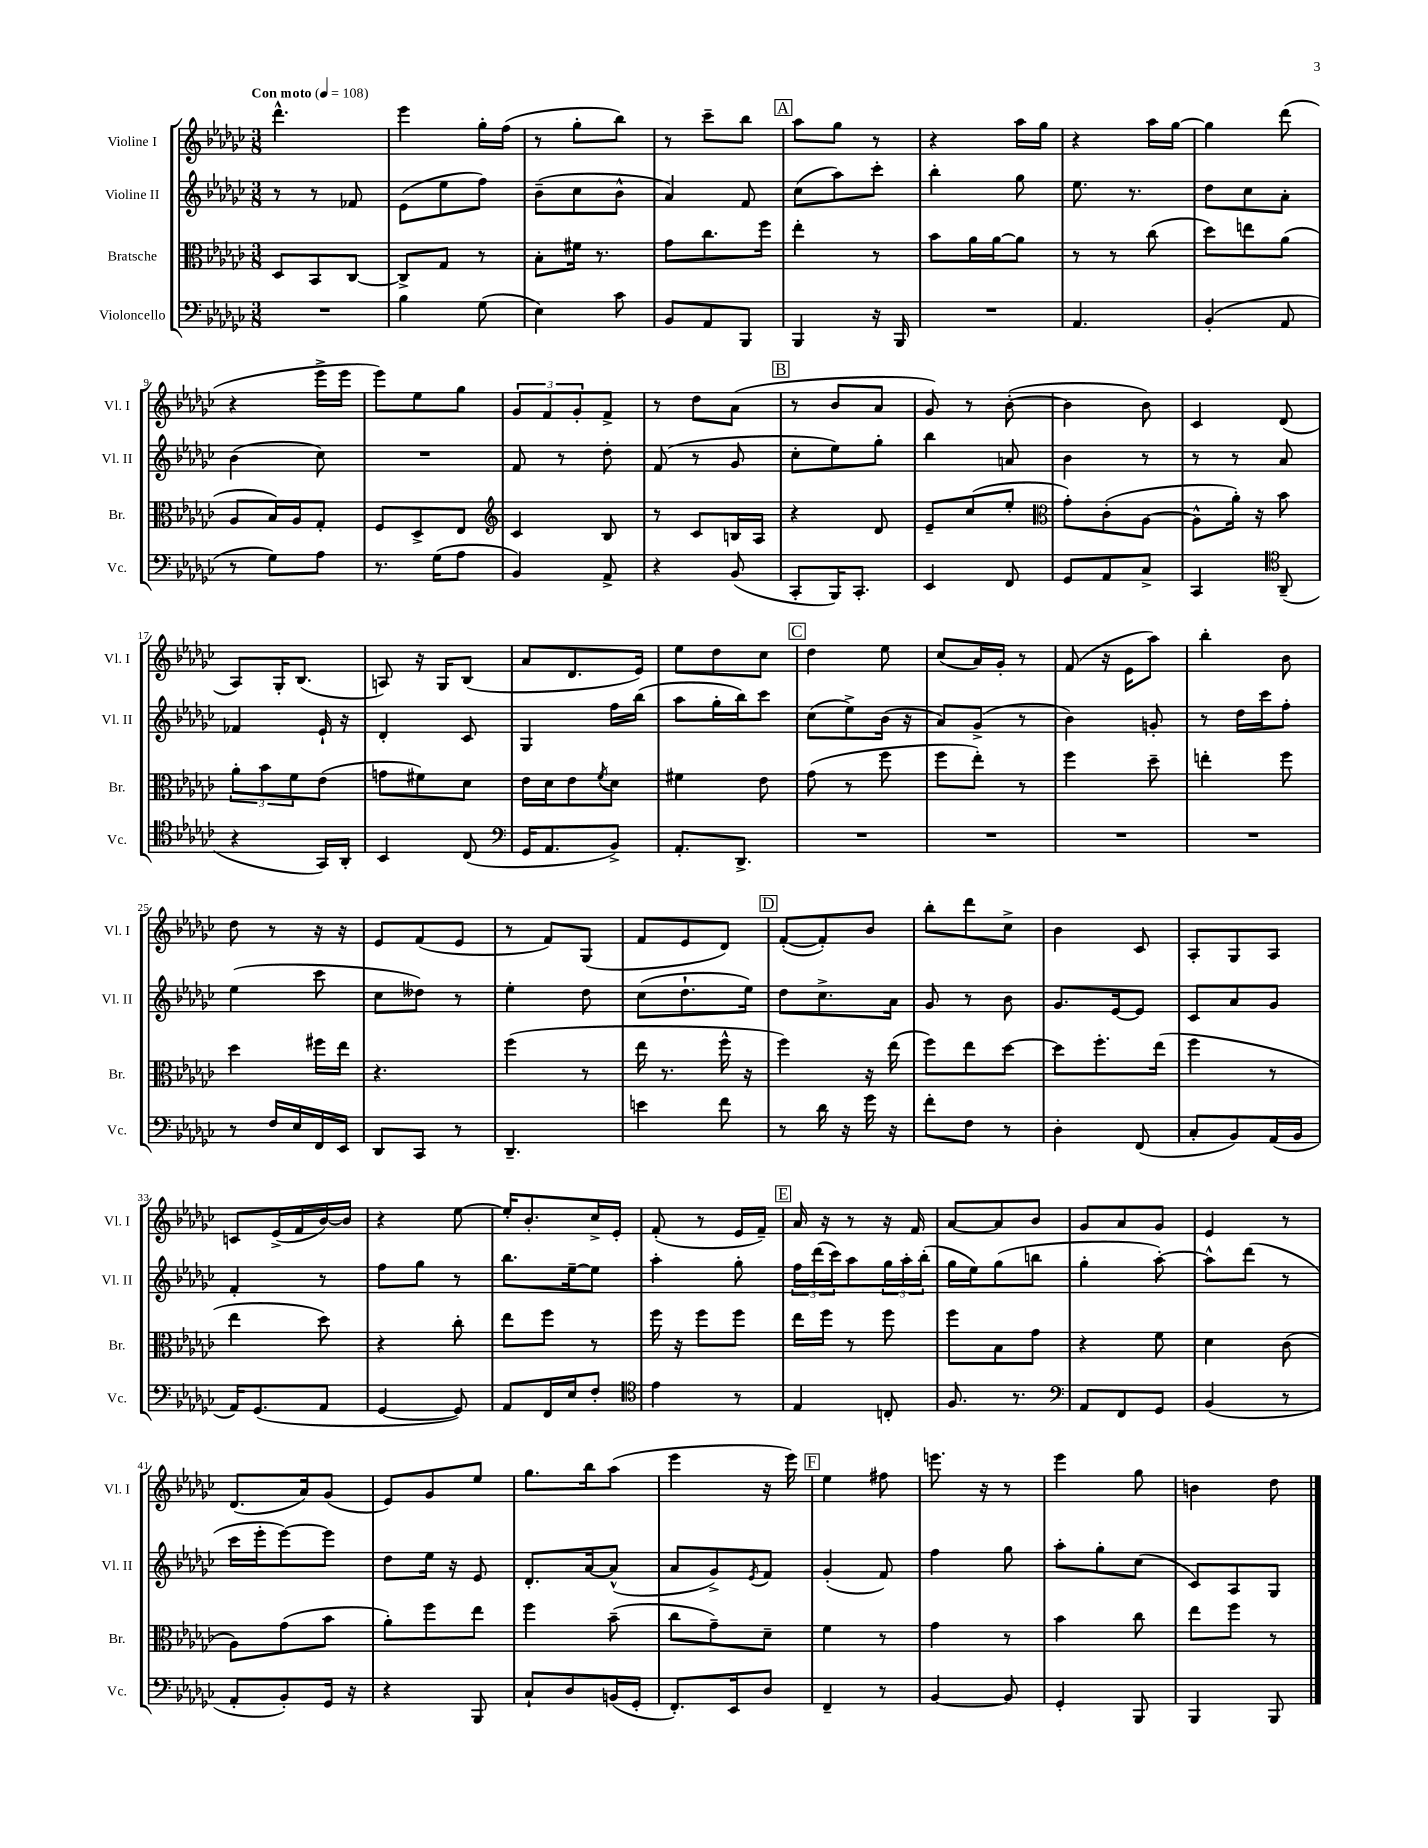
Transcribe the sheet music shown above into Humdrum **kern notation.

**kern	**kern	**kern	**kern
*part4	*part3	*part2	*part1
*staff4	*staff3	*staff2	*staff1
*I"Violoncello	*I"Bratsche	*I"Violine II	*I"Violine I
*I'Vc.	*I'Br.	*I'Vl. II	*I'Vl. I
*clefF4	*clefC3	*clefG2	*clefG2
*k[b-e-a-d-g-c-]	*k[b-e-a-d-g-c-]	*k[b-e-a-d-g-c-]	*k[b-e-a-d-g-c-]
*M3/8	*M3/8	*M3/8	*M3/8
*MM108	*MM108	*MM108	*MM108
=1	=1	=1	=1
!	!	!	!LO:TX:a:B:t=Con moto
4.r	8D-/L	8r	4.ddd-^^\
.	8BB-/	8r	.
.	[8C-/J	8f-X/	.
=2	=2	=2	=2
4B-\	8C-^/L]	(8e-\L	4eee-\
.	8G-/J	8ee-\	.
(8G-\	8r	8ff\J)	16gg-'\LL
.	.	.	(16ff\JJ
=3	=3	=3	=3
4E-\)	8B-'\L	(8b-~\L	8r
.	16f#X\Jk	8cc-\	8gg-'\L
.	8.r	.	.
8c-\	.	8b-^^\J	8bb-\J)
=4	=4	=4	=4
8BB-/L	8g-\L	4a-/)	8r
8AA-/	8.cc-\	.	8ccc-~\L
8BBB-/J	.	8f/	8bb-\J
.	16ff\Jk	.	.
!!LO:REH:place=s1:t=A
=5	=5	=5	=5
4BBB-/	4ee-'\	(8cc-\L	8aa-\L
.	.	8aa-\)	8gg-\J
16r	8r	8ccc-'\J	8r
16BBB-/	.	.	.
=6	=6	=6	=6
4.r	8b-\L	4bb-'\	4r
.	16a-\L	.	.
.	[16a-\J	.	.
.	8a-\J]	8gg-\	16aa-\LL
.	.	.	16gg-\JJ
=7	=7	=7	=7
4.AA-/	8r	8.ee-\	4r
.	8r	.	.
.	.	8.r	.
.	(8cc-\	.	16aa-\LL
.	.	.	[16gg-\JJ
=8	=8	=8	=8
(4BB-'/	8dd-\L)	8dd-\L	4gg-\]
.	8een\	8cc-\	.
8AA-/	(8a-\J	8a-'\J	(8ddd-\
!!LO:LB:g=z
=9	=9	=9	=9
8r	8A-/L	(4b-\	4r
8G-\L)	16B-/L)	.	.
.	16A-/J	.	.
8A-\J	8G-'/J	8cc-\)	16eee-^\LL
.	.	.	16eee-\JJ
=10	=10	=10	=10
8.r	8F/L	4.r	8eee-\L)
.	8D-^/	.	8ee-\
(16G-\KL	.	.	.
8A-\J	8E-/J	.	8gg-\J
=11	=11	=11	=11
*	*clefG2	*	*
4BB-/)	4c-/	8f/	12g-/L
.	.	.	12f/
.	.	8r	.
.	.	.	12g-'/
8AA-^/	8B-/	8dd-'\	8f^/J
=12	=12	=12	=12
4r	8r	(8f/	8r
.	8c-/L	8r	8dd-\L
(8BB-/	16Bn/L	8g-/	(8a-\J
.	16A-/JJ	.	.
!!LO:REH:place=s1:t=B
=13	=13	=13	=13
8CC-'/L	4r	8cc-'\L	8r
16BBB-/K)	.	8ee-\)	8b-/L
8.CC-'/J	.	.	.
.	8d-/	8gg-'\J	8a-/J
=14	=14	=14	=14
4EE-/	8e-~/L	4bb-\	8g-/)
.	(8cc-/	.	8r
8FF/	8ee-'/J	8an/	([8b-'\
=15	=15	=15	=15
*	*clefC3	*	*
8GG-/L	8g-'\L)	4b-\	4b-\]
8AA-/	(8c-'\	.	.
8C-^/J	[8A-\J	8r	8b-\)
=16	=16	=16	=16
4CC-/	8A-^^\L]	8r	4c-/
.	16a-'\Jk)	8r	.
.	16r	.	.
*clefC4	*	*	*
(8AA-~/	8b-\	8a-/	(8d-/
!!LO:LB:g=z
=17	=17	=17	=17
4r	12a-'\L	4f-X/	8A-/L)
.	12b-\	.	.
.	.	.	16G-'/K
.	12f\	.	.
.	.	.	(8.B-/J
16GG-/LL)	(8e-\J	16e-`/	.
16AA-'/JJ	.	16r	.
=18	=18	=18	=18
4BB-/	8gn\L	4d-'/	8An/)
.	8f#X\)	.	16r
.	.	.	16G-/KL
(8C-/	8d-\J	8c-/	(8B-/J
=19	=19	=19	=19
*clefF4	*	*	*
16GG-/KL	16e-\LL	4G-/	8a-/L
8.AA-/	16d-\J	.	.
.	8e-\	.	8.d-/
.	8qf/	.	.
8BB-^/J)	8d-\J	16ff\LL	.
.	.	(16bb-\JJ	16e-/Jk)
=20	=20	=20	=20
8.AA-'/L	4f#X\	8aa-\L	8ee-\L
.	.	16gg-'\L	8dd-\
8.DD-^/J	.	16bb-\J)	.
.	8e-\	8ccc-\J	8cc-\J
!!LO:REH:place=s1:t=C
=21	=21	=21	=21
4.r	(8g-\	(8cc-\L	4dd-\
.	8r	8ee-^\)	.
.	8ff\	(16b-\Jk	8ee-\
.	.	16r	.
=22	=22	=22	=22
4.r	8ff\L	8a-/L)	(8cc-/L
.	8ee-'\J)	(8g-^/J	16a-/L)
.	.	.	16g-'/JJ
.	8r	8r	8r
=23	=23	=23	=23
4.r	4ff\	4b-\)	(8f/
.	.	.	16r
.	.	.	16e-\KL
.	8dd-~\	8gn'/	8aa-\J)
=24	=24	=24	=24
4.r	4een'\	8r	4bb-'\
.	.	16dd-\LL	.
.	.	16ccc-\J	.
.	8ff\	8ff'\J	8b-\
!!LO:LB:g=z
=25	=25	=25	=25
8r	4dd-\	(4ee-\	8dd-\
16F/LL	.	.	8r
16E-/	.	.	.
16FF/	16ff#X\LL	8ccc-\	16r
16EE-/JJ	16ee-\JJ	.	16r
=26	=26	=26	=26
8DD-/L	4.r	8cc-\L	8e-/L
8CC-/J	.	8dd--X\J)	(8f/
8r	.	8r	8e-/J
=27	=27	=27	=27
4.DD-~/	(4ff\	4ee-'\	8r
.	.	.	8f/L)
.	8r	8dd-\	(8G-/J
=28	=28	=28	=28
4en\	16ee-\	(8cc-\L	8f/L
.	8.r	.	.
.	.	8.dd-`\	8e-/
8f\	16ff^^\	.	8d-/J)
.	16r	16ee-\Jk)	.
!!LO:REH:place=s1:t=D
=29	=29	=29	=29
8r	4ff\)	8dd-\L	([8f'/L
16d-\	.	8.cc-^\	8f'/])
16r	.	.	.
16g-\	16r	.	8b-/J
16r	(16ee-\	16a-\Jk	.
=30	=30	=30	=30
8f'\L	8ff\L)	8g-/	8bb-'\L
8F\J	8ee-\	8r	8ddd-\
8r	[8dd-\J	8b-\	8cc-^\J
=31	=31	=31	=31
4D-'\	8dd-\L]	8.g-/L	4b-\
.	8.ff'\	.	.
.	.	[16e-/k	.
(8FF/	.	8e-/J]	8c-/
.	(16ee-\Jk	.	.
=32	=32	=32	=32
8C-'/L	4ff\	8c-/L	8A-'/L
8BB-/)	.	8a-/	8G-/
(16AA-/L	8r	8g-/J	8A-/J
16BB-/JJ	.	.	.
!!LO:LB:g=z
=33	=33	=33	=33
16AA-/KL)	4ee-\	4f'/	8cn/L
(8.GG-/	.	.	.
.	.	.	(16e-^/L
.	.	.	16f/
8AA-/J	8dd-\)	8r	[16b-/)
.	.	.	16b-/JJ]
=34	=34	=34	=34
[4GG-/	4r	8ff\L	4r
.	.	8gg-\J	.
8GG-/])	8cc-'\	8r	[8ee-\
=35	=35	=35	=35
8AA-/L	8ee-\L	8.bb-\L	16ee-'/KL]
.	.	.	8.b-'/
16FF/L	8ff\J	.	.
16E-/J	.	[16ee-~\k	.
8F'/J	8r	8ee-\J]	16cc-^/L
.	.	.	16e-'/JJ
=36	=36	=36	=36
*clefC4	*	*	*
4e-\	16ff\	4aa-'\	(8f'/
.	16r	.	.
.	8ff\L	.	8r
8r	8ff\J	8gg-'\	16e-/LL
.	.	.	16f~/JJ)
!!LO:REH:place=s1:t=E
=37	=37	=37	=37
4E-/	16ee-\LL	24ff\LL	16a-/
.	.	(24ddd-\	.
.	16ff\JJ	.	16r
.	.	24ccc-\J)	.
.	8r	8aa-\	8r
8Cn'/	8ff\	24gg-\L	16r
.	.	24aa-'\	.
.	.	.	16f/
.	.	(24bb-'\JJ	.
=38	=38	=38	=38
8.F/	8ff\L	16gg-\LL	[8a-/L
.	.	16ee-\J)	.
.	8B-\	(8gg-\	8a-/]
8.r	.	.	.
.	8g-\J	8bbn\J	8b-/J
=39	=39	=39	=39
*clefF4	*	*	*
8AA-/L	4r	4gg-'\	8g-/L
8FF/	.	.	8a-/
8GG-/J	8f\	[8aa-'\)	8g-/J
=40	=40	=40	=40
(4BB-/	4d-\	8aa-^^\L]	4e-/
.	.	(8ddd-\J	.
8r	(8c-\	8r	8r
!!LO:LB:g=z
=41	=41	=41	=41
8AA-'/L	8A-\L)	16ccc-\LL	(8.d-/L
.	.	16eee-'\J	.
8BB-'/)	(8g-\	[8eee-\)	.
.	.	.	16a-/k)
16GG-/Jk	8b-\J	8eee-\J]	(8g-/J
16r	.	.	.
=42	=42	=42	=42
4r	8a-'\L)	8dd-\L	8e-/L)
.	8ff\	16ee-\Jk	8g-/
.	.	16r	.
8BBB-/	8ee-\J	8e-/	8ee-/J
=43	=43	=43	=43
8C-`/L	4ff\	8.d-'/L	8.gg-\L
8D-/	.	.	.
.	.	[16a-/k	16bb-\k
(16BBn/L	(8b-~\	(8a-^^/J]	(8aa-\J
16GG-'/JJ	.	.	.
=44	=44	=44	=44
8.FF'/L)	8cc-\L	8a-/L	4eee-\
.	8g-~\)	8g-^/)	.
16EE-/k	.	.	.
.	.	8qe-/	.
8D-/J	8d-~\J	8f/J	16r
.	.	.	16eee-\)
!!LO:REH:place=s1:t=F
=45	=45	=45	=45
4FF~/	4f\	(4g-'/	4ee-\
8r	8r	8f/)	8ff#X\
=46	=46	=46	=46
[4BB-/	4g-\	4ff\	8.eeen\
.	.	.	16r
8BB-/]	8r	8gg-\	8r
=47	=47	=47	=47
4GG-'/	4b-\	8aa-'\L	4eee-\
.	.	8gg-'\	.
8BBB-/	8cc-\	(8cc-\J	8gg-\
=48	=48	=48	=48
4BBB-/	8ee-\L	8c-/L)	4bn\
.	8ff\J	8A-/	.
8BBB-/	8r	8G-/J	8dd-\
==	==	==	==
*-	*-	*-	*-
